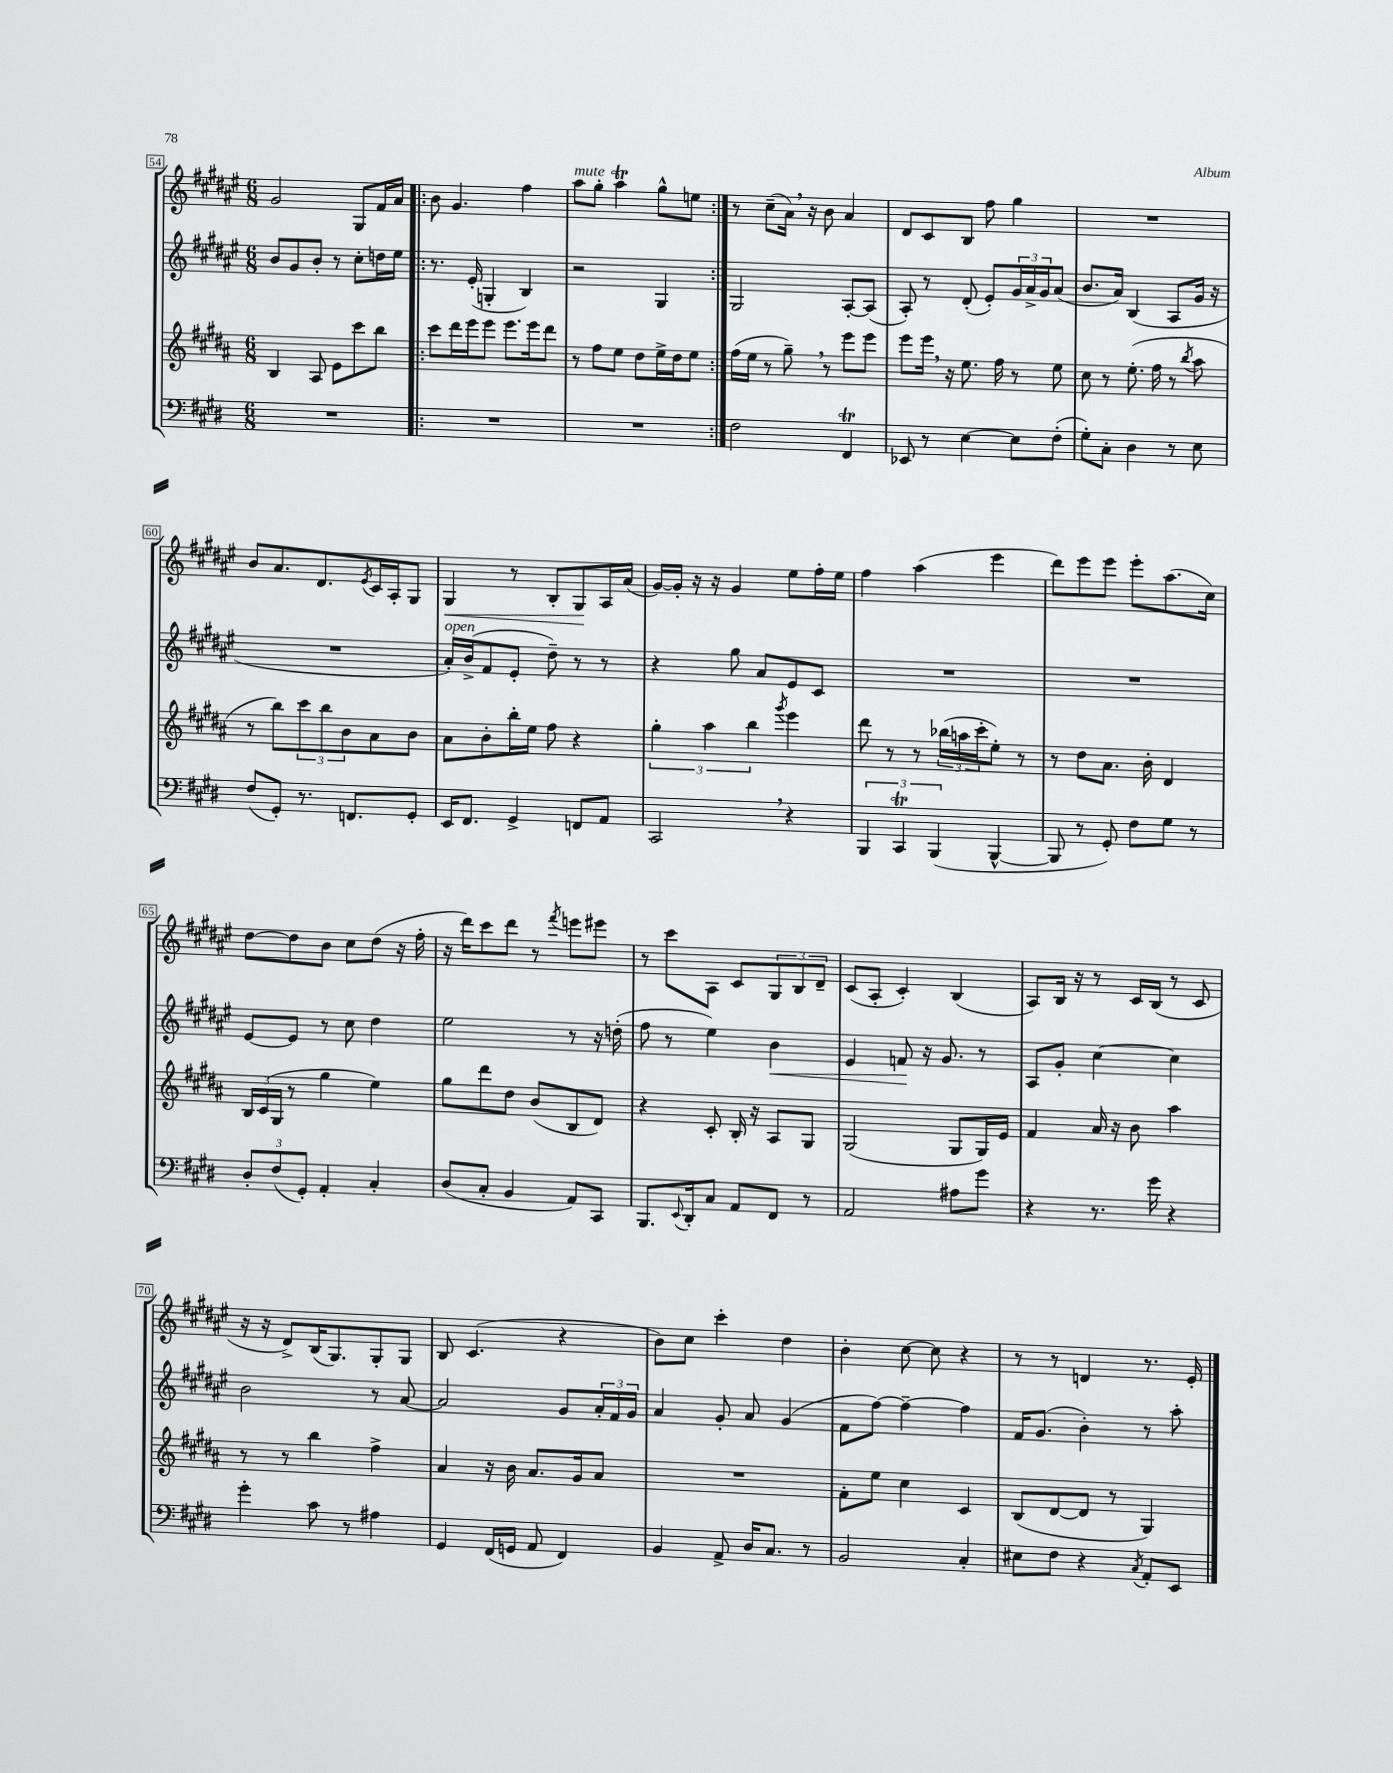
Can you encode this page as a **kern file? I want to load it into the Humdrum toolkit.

**kern	**kern	**kern	**kern
*staff4	*staff3	*staff2	*staff1
*clefF4	*clefG2	*clefG2	*clefG2
*k[f#c#g#d#]	*k[f#c#g#d#a#]	*k[f#c#g#d#a#e#]	*k[f#c#g#d#a#e#]
*M6/8	*M6/8	*M6/8	*M6/8
2.r	4B/	8b/L	2g#/
.	.	8g#/	.
.	8A#/	8b'/J	.
.	8e\L	8r	.
.	8ccc#\	8cc#'\L	8G#/L
.	8bb\J	16dd\L	16f#/L
.	.	16ee#\JJ	16a#/JJ
=!|:	=!|:	=!|:	=!|:
2.r	8ccc#\L	8.r	8b\
.	16ddd#\L	.	4.g#/
.	16eee\J	(16e#'/	.
.	8eee\J	4G'/	.
.	8.eee\L	.	.
.	.	4B/)	4ff#\
.	16eee\k	.	.
.	8ddd#\J	.	.
=	=	=	=
2.r	8r	2r	8aa#\L
.	8ff#\L	.	8gg#'\J
.	8ee\J	.	4aa#\
.	8dd#\L	.	.
.	16ee^\L	4G#/	8gg#^^\L
.	16dd#\J	.	.
.	8ee\J	.	8ee\J
=:|!	=:|!	=:|!	=:|!
2F#\	(16ff#\LL	2G#/	8r
.	16ee\JJ	.	.
.	8r	.	(8cc#~\L
.	8gg#~\)	.	16a#\Jk)
.	.	.	16r
.	8r	.	8b\
4FF#/	8eee\L	[8A#'/L	4a#/
.	8eee\J	(8A#/]J	.
=	=	=	=
8EE-/	8eee\L	8A#'/)	8d#/L
8r	16eee\Jk	8r	8c#/
.	16r	.	.
[4E\	8.ee\	(8d#'/	8B/J
.	.	8e#'/L)	8ff#\
.	16ff#\	.	.
8E\]L	8r	24g#/L	4gg#\
.	.	24a#^/	.
.	.	24g#/J	.
(8F#'\J	8ee\	(8a#/J	.
=	=	=	=
8G#'\L)	8cc#\	8.b/L	2.r
8C#'\J	8r	.	.
.	.	16a#/Jk)	.
4D#\	(8.ee'\	(4B/	.
.	16ff#\	.	.
8r	8r	8A#/L	.
.	8qbb/	.	.
8E\	8aa#\	16g#/Jk	.
.	.	16r	.
=	=	=	=
(8F#/L	8r	2.r	8b/L
8GG#'/J)	8bb\L)	.	8.a#/
8.r	12ccc#\	.	.
.	.	.	8.d#/
.	12bb\	.	.
.	12b\	.	.
8.FF/L	.	.	.
.	.	.	8qe#/
.	8a#\	.	16c#/L
.	.	.	16A#'/J
8GG#'/J	8b\J	.	8G#/J
=	=	=	=
16EE/LK	8a#\L	16a#'/LL)	4G#/
8.FF#/J	.	(16b^/J	.
.	8b'\	8f#/	.
4GG#^/	16bb'\L	8e#'/J	8r
.	16ee\JJ	.	.
.	8ff#\	8dd#~\)	8B'/L
8FF/L	4r	8r	8G#/
8AA/J	.	8r	16A#/L
.	.	.	(16a#/JJ
=	=	=	=
2CC#/	6gg#'\	4r	[16g#/LL)
.	.	.	16g#'/]JJ
.	.	.	16r
.	6aa#\	.	.
.	.	.	16r
.	.	8gg#\	4g#/
.	6bb\	.	.
.	.	8a#/L	.
.	8qggg#/	.	.
4r	4eee\	8e#/	8ee#\L
.	.	8c#/J	16ff#'\L
.	.	.	16ee#\JJ
=	=	=	=
6BBB/	8ddd#\	2.r	4ff#\
.	8r	.	.
6CC#/	.	.	.
.	8r	.	(4aa#\
(6BBB/	.	.	.
.	(24bb-\LL	.	.
.	24aa\	.	.
.	24ccc#'\J	.	.
[4BBB^^/	8ee'\J)	.	4eee#\
.	8r	.	.
=	=	=	=
8BBB/]	8r	2.r	8ddd#\L)
8r	8dd#\L	.	8eee#\
8GG#'/)	8.a#\J	.	8eee#\J
8F#\L	.	.	8eee#'\L
.	16b'\	.	.
8G#\J	4d#/	.	(8.aa#\
8r	.	.	.
.	.	.	16cc#\Jk)
=	=	=	=
12D#'/L	24B/LL	[8e#/L	[8dd#\L
.	(24c#/	.	.
(12F#/	24G#/JJ	.	.
.	8r	8e#/]J	8dd#\]
12GG#'/J)	.	.	.
4AA'/	4gg#\	8r	8b\J
.	.	8cc#\	8cc#\L
4C#'/	4ee\)	4dd#\	(8dd#\J
.	.	.	16r
.	.	.	16ff#'\
=	=	=	=
(8D#/L	8gg#\L	2ee#\	16r
.	.	.	16ddd#\LK)
8C#'/J	8ddd#\	.	8ccc#\
4BB/	8dd#\J	.	8ddd#\J
.	(8b/L	.	8r
.	.	.	8qfff#/
8AA/L)	8B/	8r	8eee\L
8CC#/J	8d#/J)	16r	8eee#\J
.	.	(16dd'\	.
=	=	=	=
8.BBB/L	4r	8ff#\	8r
.	.	8r	8ccc#\L
8qqEE/	.	.	.
16DD#'/k	.	.	.
8C#/J	8c#'/	4ee#\)	8A#\J
8AA/L	16B'/	.	8c#/L
.	16r	.	.
8FF#/J	8A#/L	4b\	12G#/
.	.	.	12B/
8r	8G#/J	.	.
.	.	.	12d#~/J
=	=	=	=
2AA/	(2G#/	4e#/	(8c#/L
.	.	.	8A#'/J
.	.	8f/	4c#'/)
.	.	16r	.
.	.	8.g#/	.
8A#\L	8G#/L	.	(4B/
8g#\J	16G#/L)	8r	.
.	16e/JJ	.	.
=	=	=	=
4r	4f#/	8A#/L	8A#/L)
.	.	8g#'/J	16B/Jk
.	.	.	16r
8.r	16a#/	[4cc#\	8r
.	16r	.	.
.	8b\	.	16c#/LL
16g#\	.	.	(16B/JJ
4r	4aa#\	4cc#\]	8r
.	.	.	8c#/
=	=	=	=
4g#'\	8r	2b\	16r
.	.	.	16r
.	8r	.	8d#^/L)
8c#\	4bb\	.	(16B/K
.	.	.	8.G#/)
8r	.	.	.
4A#\	4ff#^\	8r	8G#'/
.	.	[8a#/	8G#/J
=	=	=	=
4GG#/	4a#/	2a#/]	8B/
.	.	.	(4.c#/
(16FF#/LL	16r	.	.
16GG/JJ	16b\	.	.
8AA/	8.a#/L	.	.
4FF#/)	.	8g#/L	4r
.	16g#/k	.	.
.	8a#/J	24a#'/L	.
.	.	24f#/	.
.	.	24g#/JJ	.
=	=	=	=
4BB/	2.r	4a#/	8b\L)
.	.	.	8cc#\J
8AA^/	.	8g#'/	4ccc#'\
16D#/LK	.	8a#/	.
8.C#/J	.	.	.
.	.	(4g#/	4dd#\
8r	.	.	.
=	=	=	=
2BB/	8f#'\L	8f#\L	4b'\
.	8ee\J	[8ff#\J)	.
.	4cc#\	4ff#~\_	[8cc#\
.	.	.	8cc#\]
4C#'/	4c#/	4ff#\]	4r
=	=	=	=
8E#\L	(8B/L	16f#/LK	8r
.	.	(8.g#/J	.
8F#\J	[8d#/	.	8r
4r	8d#/]J	4b'\)	4d/
.	8r	.	.
8qC#/	.	.	.
8AA'/L	4G#/)	8r	8.r
8EE/J	.	8aa#'\	.
.	.	.	16e#'/
==	==	==	==
*-	*-	*-	*-
